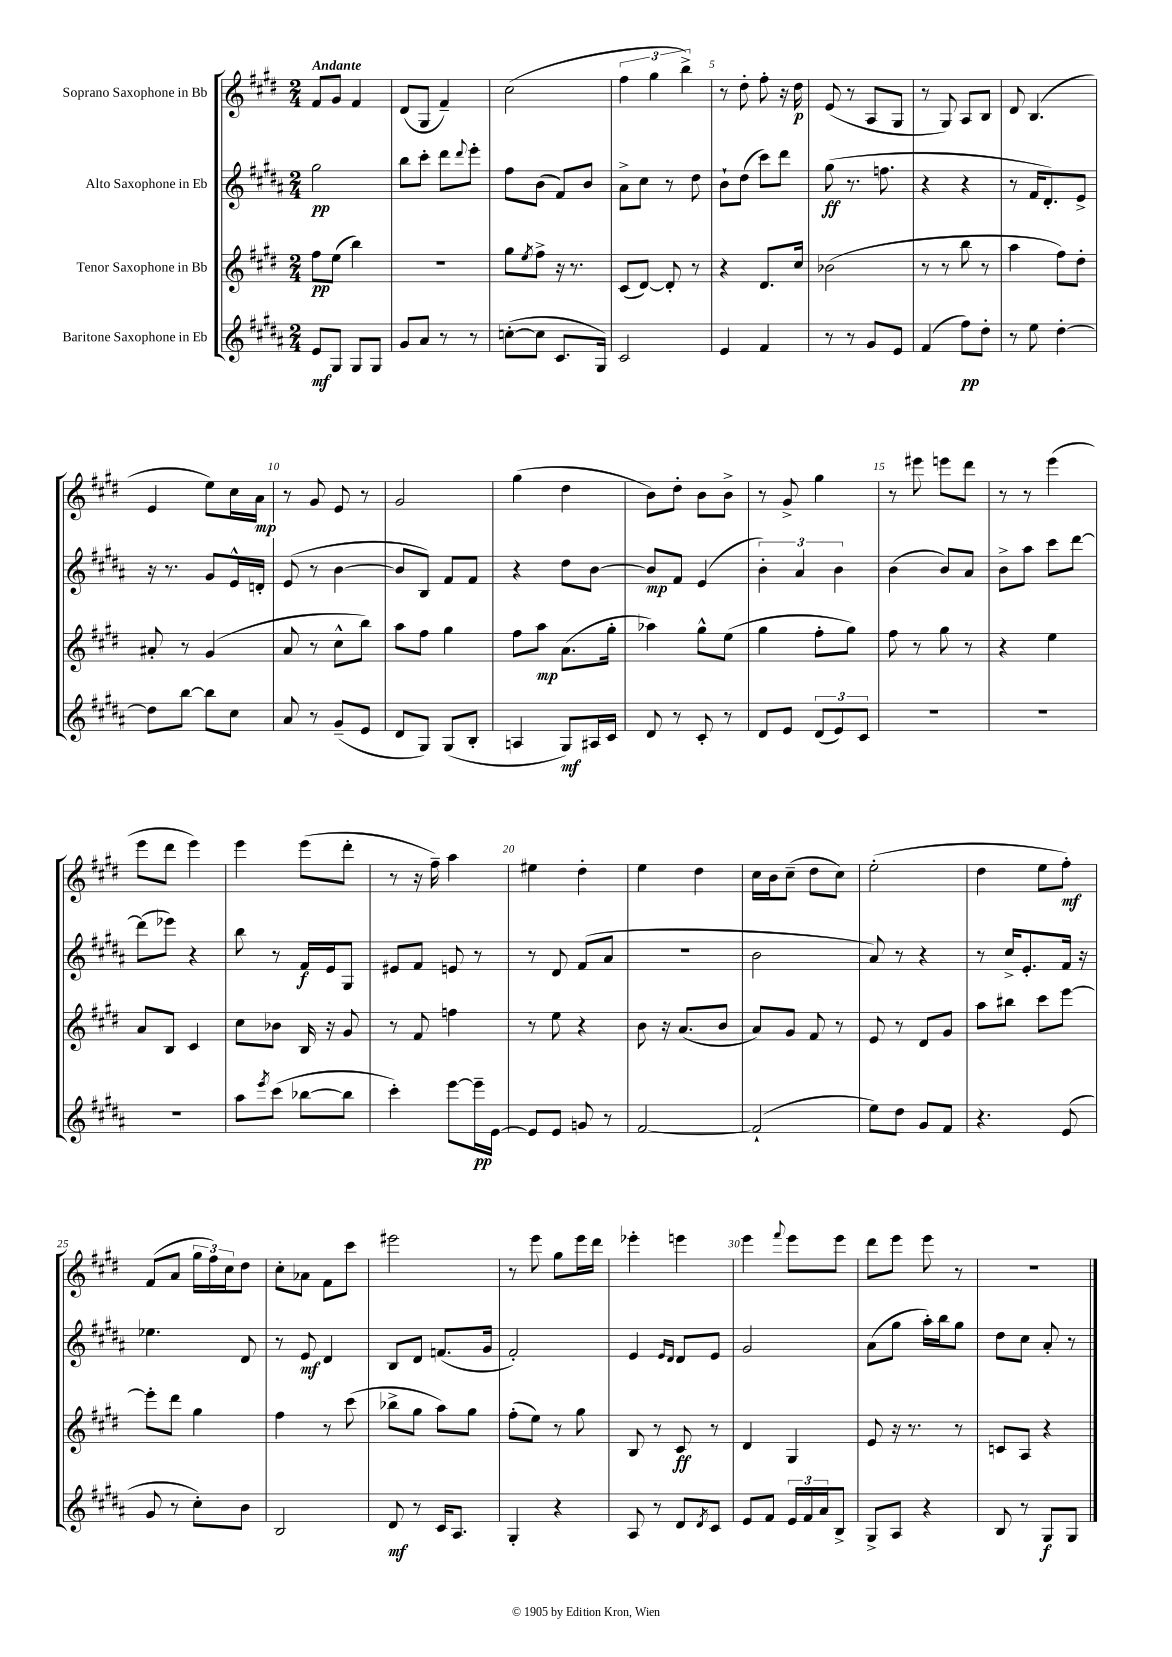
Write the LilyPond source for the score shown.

<<
\new StaffGroup <<
\new Staff = "s0" \with { instrumentName = "Soprano Saxophone in Bb" } {
    \clef treble \key e \major \numericTimeSignature \time 2/4 \tempo "Andante"
    fis'8 gis'8 fis'4 |
    dis'8( gis8 fis'4--) |
    cis''2( |
    \tuplet 3/2 { fis''4 gis''4 b''4->) } |
    r8 dis''8-. fis''8-. r16 dis''16\p |
    e'8( r8 a8 gis8 |
    r8 gis8) a8 b8 |
    dis'8 b4.( |
    e'4 e''8) cis''16 a'16\mp |
    r8 gis'8 e'8 r8 |
    gis'2 |
    gis''4( dis''4 |
    b'8) dis''8-. b'8 b'8-> |
    r8 gis'8-> gis''4 |
    r8 eis'''8 e'''8 dis'''8 |
    r8 r8 e'''4( |
    e'''8 dis'''8 e'''4) |
    e'''4 e'''8( dis'''8-. |
    r8 r16 fis''16--) a''4 |
    eis''4 dis''4-. |
    e''4 dis''4 |
    cis''16 b'16 cis''8--( dis''8 cis''8) |
    e''2-.( |
    dis''4 e''8 fis''8-.\mf) |
    fis'8( a'8 \tuplet 3/2 { gis''16 fis''16) cis''16 } dis''8 |
    cis''8-. aes'8 fis'8 cis'''8 |
    eis'''2 |
    r8 e'''8 gis''8 e'''16 dis'''16 |
    ees'''4-. e'''4 |
    e'''4 \appoggiatura { fis'''8 } e'''8 e'''8 |
    dis'''8 e'''8 e'''8 r8 |
    R2 \bar "|." |
}
\new Staff = "s1" \with { instrumentName = "Alto Saxophone in Eb" } {
    \clef treble \key b \major \numericTimeSignature \time 2/4
    gis''2\pp |
    b''8 cis'''8-. dis'''8 \appoggiatura { dis'''8 } e'''8-. |
    fis''8 b'8( fis'8) b'8 |
    ais'8-> cis''8 r8 dis''8 |
    b'8-! dis''8( cis'''8) dis'''8 |
    gis''8\ff( r8. f''8. |
    r4 r4 |
    r8 fis'16 dis'8.-.) e'8-> |
    r16 r8. gis'8 e'16-^ d'16-. |
    e'8( r8 b'4~ |
    b'8 b8) fis'8 fis'8 |
    r4 dis''8 b'8~ |
    b'8\mp fis'8 e'4( |
    \tuplet 3/2 { b'4-.) ais'4 b'4 } |
    b'4( b'8) ais'8 |
    b'8-> ais''8 cis'''8 dis'''8~ |
    dis'''8( ees'''8) r4 |
    b''8 r8 fis'16\f e'16 gis8 |
    eis'8 fis'8 e'8 r8 |
    r8 dis'8 fis'8( ais'8 |
    R2 |
    b'2 |
    ais'8) r8 r4 |
    r8 cis''16-> e'8.-. fis'16 r16 |
    ees''4. dis'8 |
    r8 e'8\mf dis'4 |
    b8 dis'8 f'8.( gis'16 |
    fis'2-.) |
    e'4 \grace { e'16 dis'16 } dis'8 e'8 |
    gis'2 |
    ais'8( gis''8 ais''16-.) b''16 gis''8 |
    dis''8 cis''8 ais'8-. r8 \bar "|." |
}
\new Staff = "s2" \with { instrumentName = "Tenor Saxophone in Bb" } {
    \clef treble \key e \major \numericTimeSignature \time 2/4
    fis''8\pp e''8( b''4) |
    R2 |
    gis''8 \acciaccatura { e''8 } fis''8-> r16 r8. |
    cis'8( dis'8~) dis'8-. r8 |
    r4 dis'8. cis''16 |
    bes'2( |
    r8 r8 b''8 r8 |
    a''4 fis''8) dis''8-. |
    ais'8-. r8 gis'4( |
    a'8 r8 cis''8-^ b''8) |
    a''8 fis''8 gis''4 |
    fis''8 a''8\mp a'8.( gis''16-. |
    aes''4) gis''8-^ e''8( |
    gis''4 fis''8-. gis''8) |
    fis''8 r8 gis''8 r8 |
    r4 e''4 |
    a'8 b8 cis'4 |
    cis''8 bes'8 b16 r16 gis'8 |
    r8 fis'8 f''4 |
    r8 e''8 r4 |
    b'8 r16 a'8.( b'8 |
    a'8) gis'8 fis'8 r8 |
    e'8 r8 dis'8 gis'8 |
    a''8 bis''8 cis'''8 e'''8~ |
    e'''8-. dis'''8 gis''4 |
    fis''4 r8 cis'''8( |
    bes''8-> gis''8 a''8) gis''8 |
    fis''8-.( e''8) r8 gis''8 |
    b8 r8 cis'8\ff r8 |
    dis'4 gis4 |
    e'8 r16 r8. r8 |
    c'8 a8 r4 \bar "|." |
}
\new Staff = "s3" \with { instrumentName = "Baritone Saxophone in Eb" } {
    \clef treble \key b \major \numericTimeSignature \time 2/4
    e'8\mf gis8 gis8 gis8 |
    gis'8 ais'8 r8 r8 |
    c''8~-.( c''8 cis'8. gis16) |
    cis'2 |
    e'4 fis'4 |
    r8 r8 gis'8 e'8 |
    fis'4( fis''8\pp) dis''8-. |
    r8 e''8 dis''4~-. |
    dis''8 b''8~ b''8 cis''8 |
    ais'8 r8 gis'8--( e'8 |
    dis'8 gis8) gis8( b8-. |
    a4 gis8\mf) ais16 cis'16 |
    dis'8 r8 cis'8-. r8 |
    dis'8 e'8 \tuplet 3/2 { dis'8( e'8) cis'8 } |
    R2 |
    R2 |
    R2 |
    ais''8 \acciaccatura { e'''8 } cis'''8( bes''8~ bes''8 |
    cis'''4-.) e'''8~ e'''16--\pp e'16~ |
    e'8 e'8 g'8 r8 |
    fis'2~ |
    fis'2-!( |
    e''8) dis''8 gis'8 fis'8 |
    r4. e'8( |
    gis'8 r8 cis''8-.) b'8 |
    b2 |
    dis'8\mf r8 cis'16 ais8. |
    gis4-. r4 |
    ais8 r8 dis'8 \acciaccatura { dis'8 } cis'8 |
    e'8 fis'8 \tuplet 3/2 { e'16 fis'16 ais'16 } b8-> |
    gis8-> ais8 r4 |
    b8 r8 gis8\f gis8 \bar "|." |
}
>>
>>
\layout { \context { \Score \override BarNumber.break-visibility = ##(#f #t #t) barNumberVisibility = #(every-nth-bar-number-visible 5) } }
